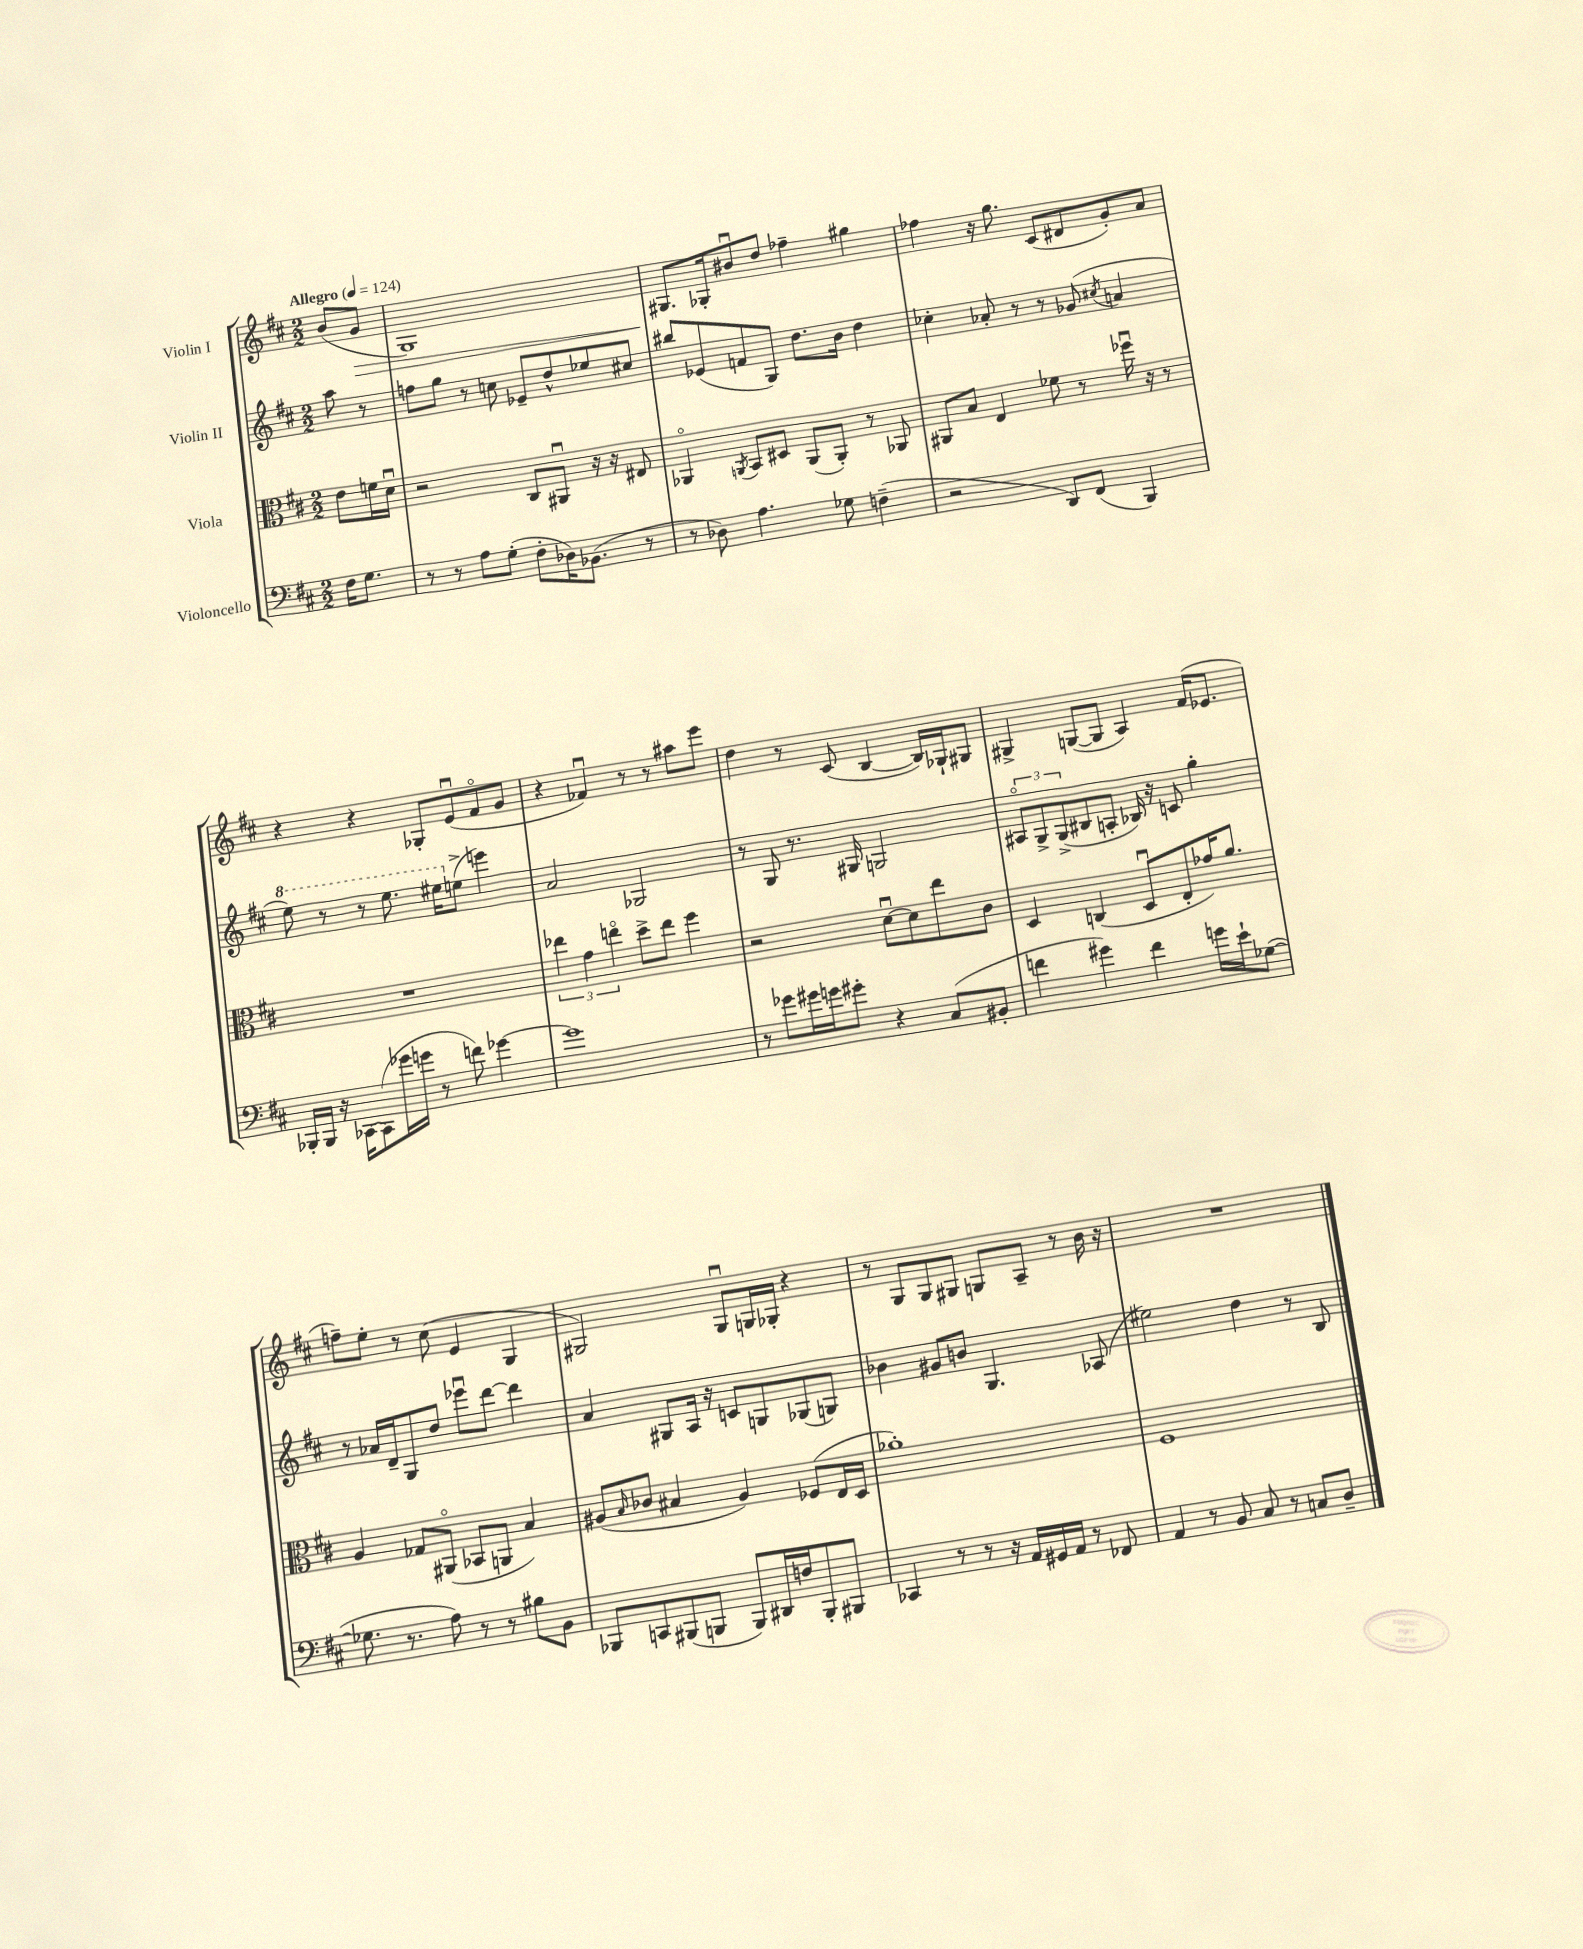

**kern	**kern	**kern	**kern
*staff4	*staff3	*staff2	*staff1
*clefF4	*clefC3	*clefG2	*clefG2
*k[f#c#]	*k[f#c#]	*k[f#c#]	*k[f#c#]
*M2/2	*M2/2	*M2/2	*M2/2
*MM124	*MM124	*MM124	*MM124
16F#\LK	8e\L	8aa\	(8b/L
8.G\J	.	.	.
.	16f\L	8r	8g/J
.	16du\JJ	.	.
=	=	=	=
8r	2r	8ff\L	1G)
8r	.	8gg\J	.
8A\L	.	8r	.
(8G'\J	.	8cc\	.
8F#'\L	8C#/L	8e-~/L	.
16D-\K)	8AA#u/J	8dd^^/	.
(8.BB-\J	.	.	.
.	16r	8ee-/	.
.	16r	.	.
8r	8E#/	8cc#/J	.
=	=	=	=
8r	4AA-o/	8bb#/L	8.G#/L
8D-\)	.	(8e-/	.
.	.	.	16G-'/k
.	8qAA/	.	.
4.A\	8BB/L	8f/	8b#u/
.	8D#/J	8G/J)	8dd/J
.	(8AA/L	8.dd\L	4ff-~\
8G-\	8AA'/J)	.	.
.	.	16b\Jk	.
(4F~\	8r	4dd\	4gg#\
.	8AA-/	.	.
=	=	=	=
2r	8AA#/L	4cc-'\	4ff-\
.	8B/J	.	.
.	4E/	8a-'/	16r
.	.	.	8.gg\
.	.	8r	.
8DD/L)	8f-\	8r	(8c#/L
(8FF#/J	8r	(8g-/	8d#/
.	.	8qcc#/	.
4BBB/)	16ff-u\	4a/	8g'/)
.	16r	.	.
.	8r	.	8a/J
=	=	=	=
16BBB-'/LL	1r	8eee\)	4r
16BBB-/JJ	.	.	.
16r	.	8r	.
[16CC-\LK	.	.	.
(8CC-\]	.	8r	4r
16g-\L	.	8.eee\	.
16g\JJ	.	.	.
8r	.	.	8G-'/L
.	.	16eee#\LK	.
8f\)	.	(8ee^\J	(8eu/
[4g-\	.	4eee\)	8f#o/
.	.	.	8g/J
=	=	=	=
1g-]	6ee-\	2a/	4r
.	6g\	.	.
.	.	.	4f-u/)
.	6eeo\	.	.
.	8dd^\L	2G-/	8r
.	8ee\J	.	8r
.	4ff#\	.	8aa#\L
.	.	.	8eee\J
=	=	=	=
8r	2r	8r	4dd\
8g-\L	.	8G/	.
16g#\L	.	8.r	8r
16g\J	.	.	.
8g#'\J	.	.	(8c#/
.	.	16G#/	.
4r	[8du\L	2G/	[4B/
.	8d\]	.	.
(8C#/L	8ee\	.	16B/]LL)
.	.	.	16G-`/J
8BB#'/J	8c#\J	.	8G#/J
=	=	=	=
4f\	4D/	12A#o/L	4G#^/
.	.	12G^/	.
.	.	(12G^/	.
4g#\)	(4C/	8B#/	([8G/L
.	.	8A'/J	8G/]J
4f\	8Du/L	16B-/)	4A/)
.	.	16r	.
.	8E'/	8c/	.
16g\LL	16g-/K)	4gg'\	(16f#/LK
16e`\J	8.a/J	.	8.e-/J
([8G-\J	.	.	.
=	=	=	=
8.G-\]	4A/	8r	8ff~\L)
.	.	16a-/LL	8ee'\J
8.r	.	16d~/J	.
.	8G-/L	8G/	8r
8A\)	(8AA#o/J	8dd/J	(8cc#\
8r	8BB-/L	8eee-u\L	4e/
8r	8AA/J	[8ddd\J	.
8B#\L	4B/)	4ddd\]	4G/
8BB\J	.	.	.
=	=	=	=
8BBB-/L	(8A#/L	4a/	2G#/)
.	16qqB/	.	.
8CC/	8c-/J	.	.
(8BBB#/	4B#/	8G#/L	.
8BBB/J	.	16A/Jk	.
.	.	16r	.
8BBB/L)	4A#/)	8c/L	8G#u/L
16DD#/L	.	8G/	16G/L
16F/J	.	.	16G-'/JJ
8BBB'/	(8F-/L	(8G-/	4r
8BBB#/J	16E/L	8G/J)	.
.	16D/JJ	.	.
=	=	=	=
4CC-/	1a-')	4b-\	8r
.	.	.	8G/L
8r	.	8g#/L	8G/
8r	.	8b/J	8G#/J
16r	.	4.G/	8G/L
16AA/LL	.	.	.
16GG#/	.	.	8A~/J
16AA/JJ	.	.	.
8r	.	.	8r
8FF-/	.	(8A-/	16b\
.	.	.	16r
=	=	=	=
4AA/	1F#	2ee#\)	1r
8r	.	.	.
8BB/	.	.	.
8C#/	.	4dd\	.
8r	.	.	.
8C/L	.	8r	.
8D~/J	.	8B/	.
==	==	==	==
*-	*-	*-	*-
